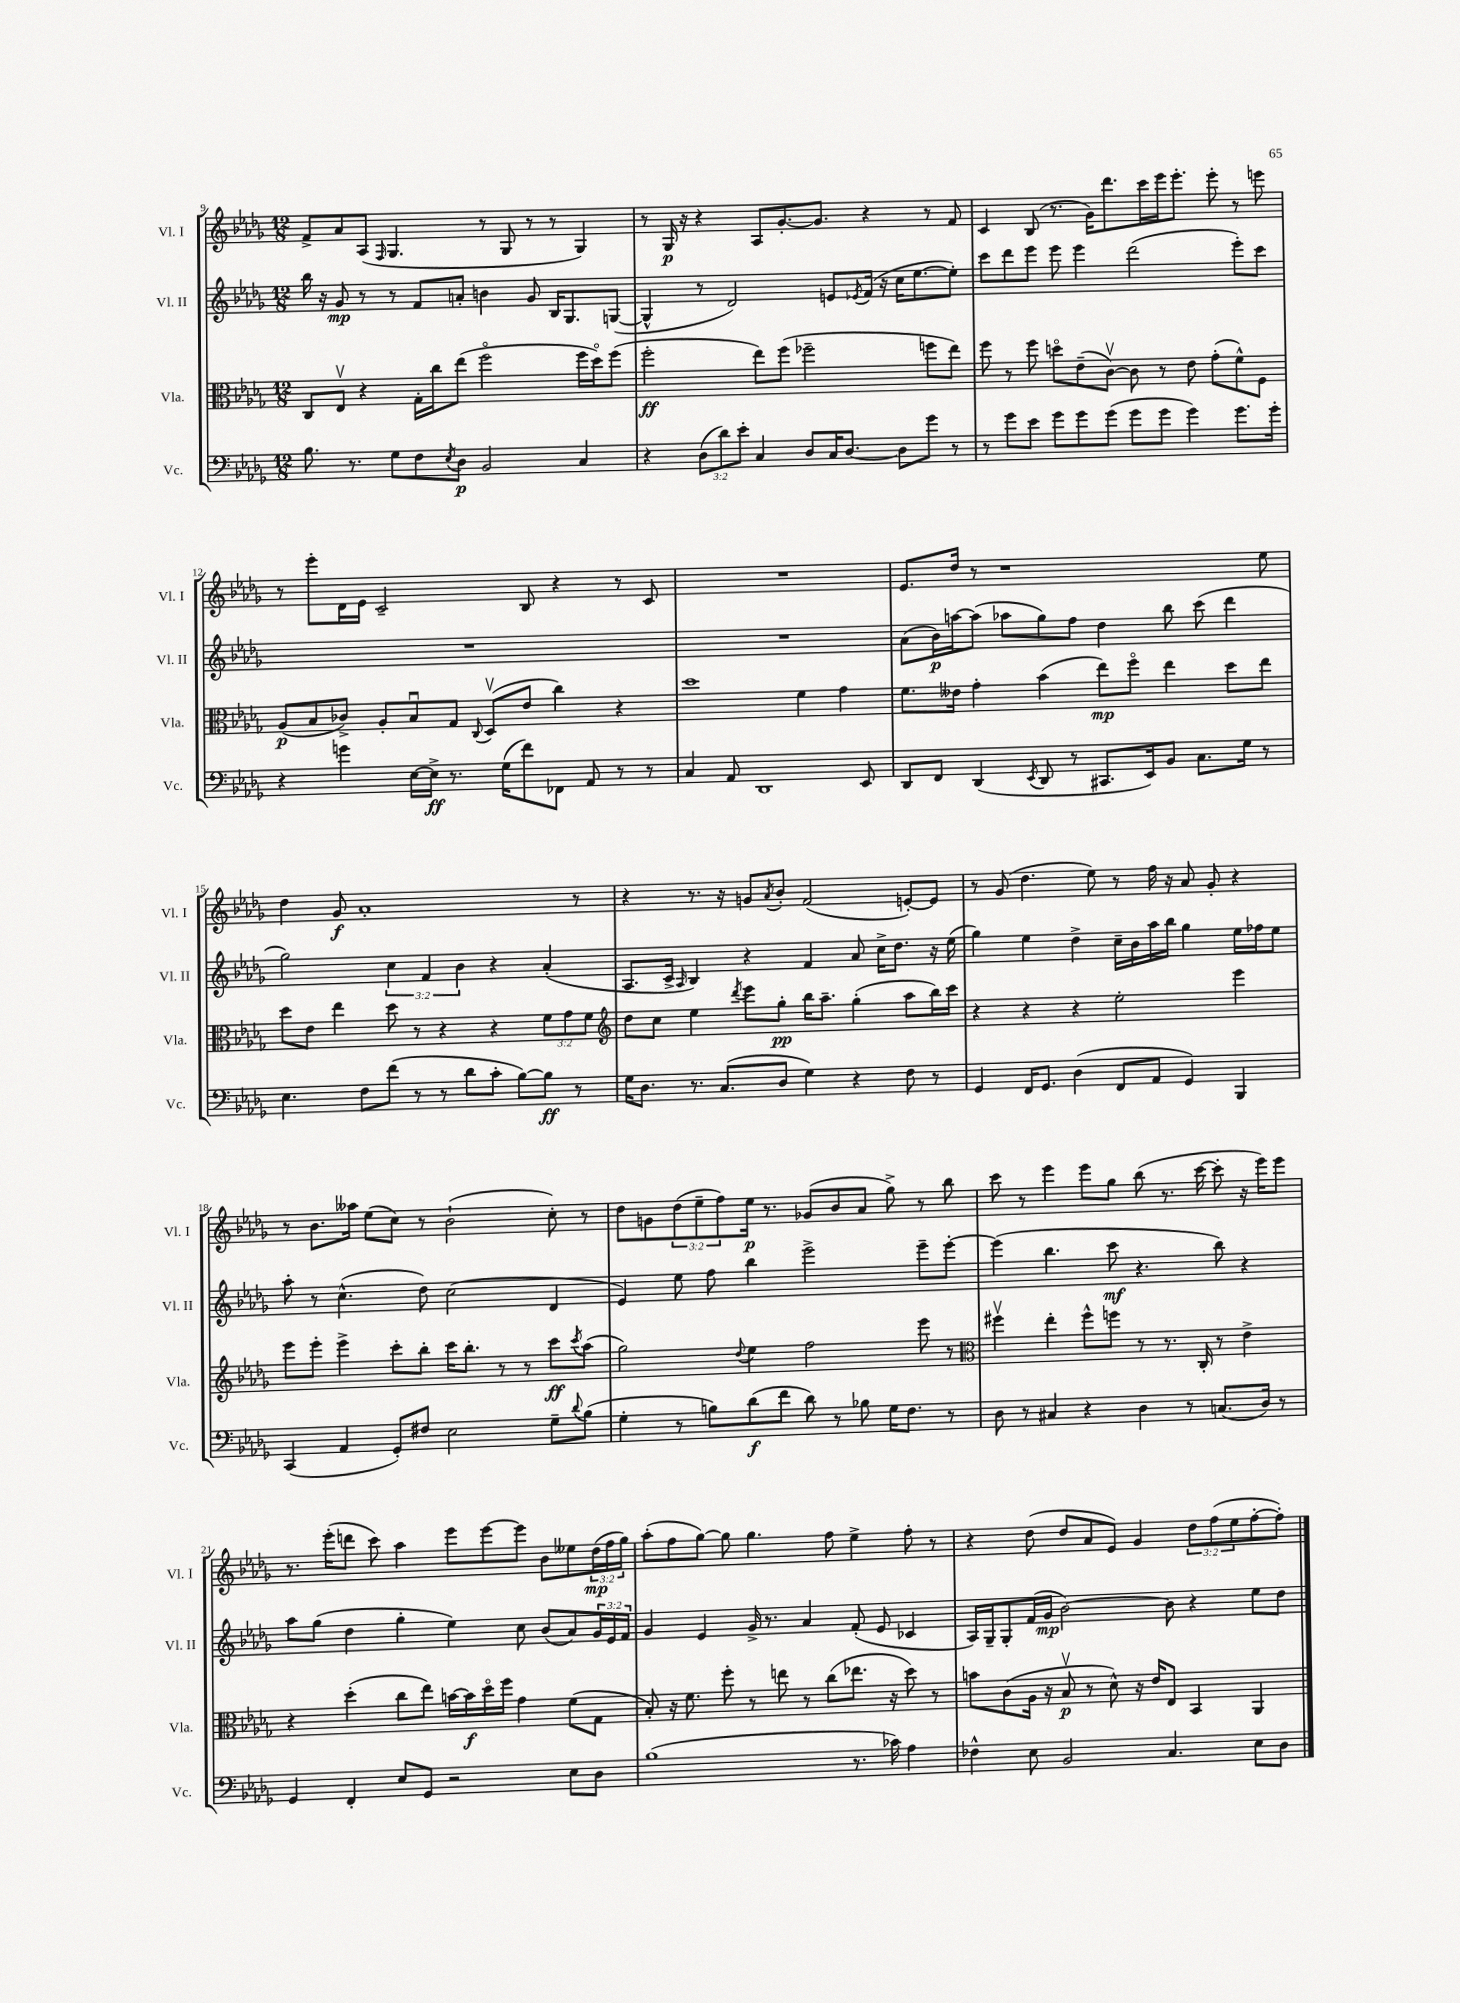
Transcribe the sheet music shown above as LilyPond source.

<<
\new StaffGroup <<
\new Staff = "s0" \with { instrumentName = "Vl. I" shortInstrumentName = "Vl. I" } {
    \clef treble \key des \major \numericTimeSignature \time 12/8 \override Staff.TupletNumber.text = #tuplet-number::calc-fraction-text
    f'8-> aes'8 aes8( \grace { f16 } ges4. r8 ges8 r8 r8 ges4) |
    r8 ges16\p r16 r4 aes8 ges'8.~-. ges'8. r4 r8 f'8 |
    c'4 bes8( r8. ges'16) des'''8. c'''16 ees'''16 ees'''8.-. ees'''8-. r8 e'''8 |
    r8 ees'''8-. des'16 ees'16 c'2-- bes8 r4 r8 c'8 |
    R1. |
    ees'8. des''16 r8 r1 ees''8 |
    des''4 ges'8\f aes'1-. r8 |
    r4 r8. r16 g'8 \acciaccatura { aes'8 } bes'8-. f'2( e'8~-.) e'8 |
    r8 ges'8( des''4. ees''8) r8 f''16 r16 aes'8 ges'8-. r4 |
    r8 bes'8. aeses''16 ees''8( c''8) r8 bes'2-!( c''8-.) r8 |
    des''8 g'8 \tuplet 3/2 { des''8( ees''8-- f''8) } ees''16\p r8. ges'8( bes'8 aes'8 ges''8->) r8 bes''8 |
    c'''8 r8 ees'''4 ees'''8 ges''8 bes''8( r8. c'''16~ c'''8-. r16 ees'''16) ees'''8 |
    r8. ees'''16-.( d'''8 c'''8) aes''4 ees'''8 ees'''8~ ees'''8 bes'8 eeses''8 \tuplet 3/2 { des''16\mp( f''16 ges''16) } |
    aes''8-.( f''8 ges''8~) ges''8 ges''4. f''8 ees''4-> f''8-. r8 |
    r4 des''8( des''8 aes'8 ees'8) ges'4 \tuplet 3/2 { des''8 f''8( ees''8 } f''8~-. f''8-.) \bar "|." |
}
\new Staff = "s1" \with { instrumentName = "Vl. II" shortInstrumentName = "Vl. II" } {
    \clef treble \key des \major \numericTimeSignature \time 12/8 \override Staff.TupletNumber.text = #tuplet-number::calc-fraction-text
    bes''16 r16 ges'8\mp r8 r8 f'8 a'8-. b'4 ges'8 bes16 ges8. g8~( |
    g4-^ r8 des'2) e'8 \acciaccatura { ees'8 } f'16( r16 c''16 ees''8.~ ees''8-.) |
    c'''8 des'''8 ees'''8 ees'''8 ees'''4 des'''2( ees'''8-.) c'''8 |
    R1. |
    R1. |
    aes'8( bes'16\p) a''16~ a''8( aes''8 ges''8) f''8 des''4 bes''8 c'''8( des'''4 |
    ges''2) \tuplet 3/2 { c''4 f'4 bes'4 } r4 aes'4-.( |
    aes8. c'16-> \grace { aes16 } bes4) r4 f'4 aes'8 c''16-> des''8. r16 ees''16( |
    ges''4) ees''4 des''4-> c''16-- bes'16 aes''16 bes''16 ges''4 ees''16 fes''16 ees''8 |
    aes''8-. r8 c''4.-^( des''8) c''2( des'4 |
    ees'4) ees''8 f''8 bes''4 ees'''2-> ees'''8-- ees'''8~-. |
    ees'''4( bes''4. c'''8\mf r4. bes''8) r4 |
    aes''8 ges''8( des''4 ges''4-. ees''4) c''8 bes'8( aes'8) \tuplet 3/2 { ges'16 ees'16 f'16 } |
    ges'4 ees'4 ges'16-> r8. aes'4 f'8-.( ees'8 ces'4 |
    aes16) ges16-- ges8-. f'16( ges'16\mp bes'2~) bes'8 r4 ees''8 des''8 \bar "|." |
}
\new Staff = "s2" \with { instrumentName = "Vla." shortInstrumentName = "Vla." } {
    \clef alto \key des \major \numericTimeSignature \time 12/8 \override Staff.TupletNumber.text = #tuplet-number::calc-fraction-text
    c8 ees8\upbow r4 ges16-. c''16 ees''8( f''2\flageolet f''16 des''16\flageolet) f''8( |
    f''2-.\ff ees''8) f''8( fes''2-- f''8 ees''8) |
    f''8 r8 f''8 d''8\flageolet ees'8--( c'8~\upbow) c'8 r8 ees'8 ges'8-.( f'8-^) f8 |
    aes8\p( bes8 ces'8->) aes8-. bes8\downbow ges8 \appoggiatura { c8 } des8\upbow( ees'8 c''4) r4 |
    des''1 f'4 ges'4 |
    f'8. eeses'16 ges'4-. bes'4( ees''8\mp) f''8\flageolet ees''4 des''8 ees''8 |
    des''8 ees'8 ees''4 des''8 r8 r4 r4 \tuplet 3/2 { f'8 ges'8 f'8 } |
    \clef treble des''8 c''8 ees''4 \acciaccatura { des'''8 } ees'''8 ges''8-.\pp bes''16 aes''8.-- ges''4-.( aes''8 bes''16) c'''16 |
    r4 r4 r4 ees''2-. ees'''4 |
    ees'''8 ees'''8-. ees'''4-> c'''8-. bes''8-. c'''16 bes''8.-. r8 r8 c'''8\ff \acciaccatura { c'''8 } aes''8( |
    ges''2) \appoggiatura { des''8 } ees''4 f''2 ees'''8 r8 |
    \clef alto fis''4\upbow ees''4-. fis''8-^ f''8 r8 r8. c16-. r8 ees'4-> |
    r4 des''4-.( c''8 ees''8) b'16~ b'16\f des''16\flageolet f''16 ges'4 f'8( ges8 |
    bes8-.) r16 f'8. f''8-. r8 e''8 r8 c''8( ees''8. r16 des''8) r8 |
    b'8 c'8( aes16 r16 bes8\upbow\p r8 des'8-^) r16 ees'16 ees8 bes,4 aes,4 \bar "|." |
}
\new Staff = "s3" \with { instrumentName = "Vc." shortInstrumentName = "Vc." } {
    \clef bass \key des \major \numericTimeSignature \time 12/8 \override Staff.TupletNumber.text = #tuplet-number::calc-fraction-text
    bes8. r8. ges8 f8 \acciaccatura { ees8 } des8\p bes,2 c4 |
    r4 \tuplet 3/2 { des8( des'8) ees'8-. } c4 des8 c16 des8.~ des8 ges'8 r8 |
    r8 ges'8 ees'8 ges'8 ges'8 ges'8( ges'8 ges'8 ges'4) ges'8. ges'16-. |
    r4 g'4 ees16~ ees16->\ff r8. ges16( f'8) fes,8 aes,8 r8 r8 |
    c4 aes,8 des,1 ees,8 |
    des,8 f,8 des,4( \acciaccatura { ees,8 } des,8 r8 cis,8. ees,16) bes,8 c8. ges16 r8 |
    ees4. f8 f'8( r8 r8 des'8 c'8-. bes8~) bes8\ff r8 |
    ges16 des8. r8. c8.( des8 ges4) r4 f8 r8 |
    ges,4 f,16 ges,8. des4( f,8 aes,8 ges,4) bes,,4 |
    c,4( aes,4 ges,8-.) fis8 ees2 ges8-- \appoggiatura { des'8 } bes8( |
    ges4-. r8 b8) des'8\f( f'8 des'8) r8 bes8 ges16 f8. r8 |
    des8 r8 cis4 r4 des4 r8 c8.( des16) r8 |
    ges,4 f,4-. ees8 ges,8 r2 ees8 des8 |
    bes1( r8. ces'16) aes4 |
    fes4-^ ees8 bes,2 c4. ees8 des8 \bar "|." |
}
>>
>>
\layout { \context { \Score currentBarNumber = #9 } }
